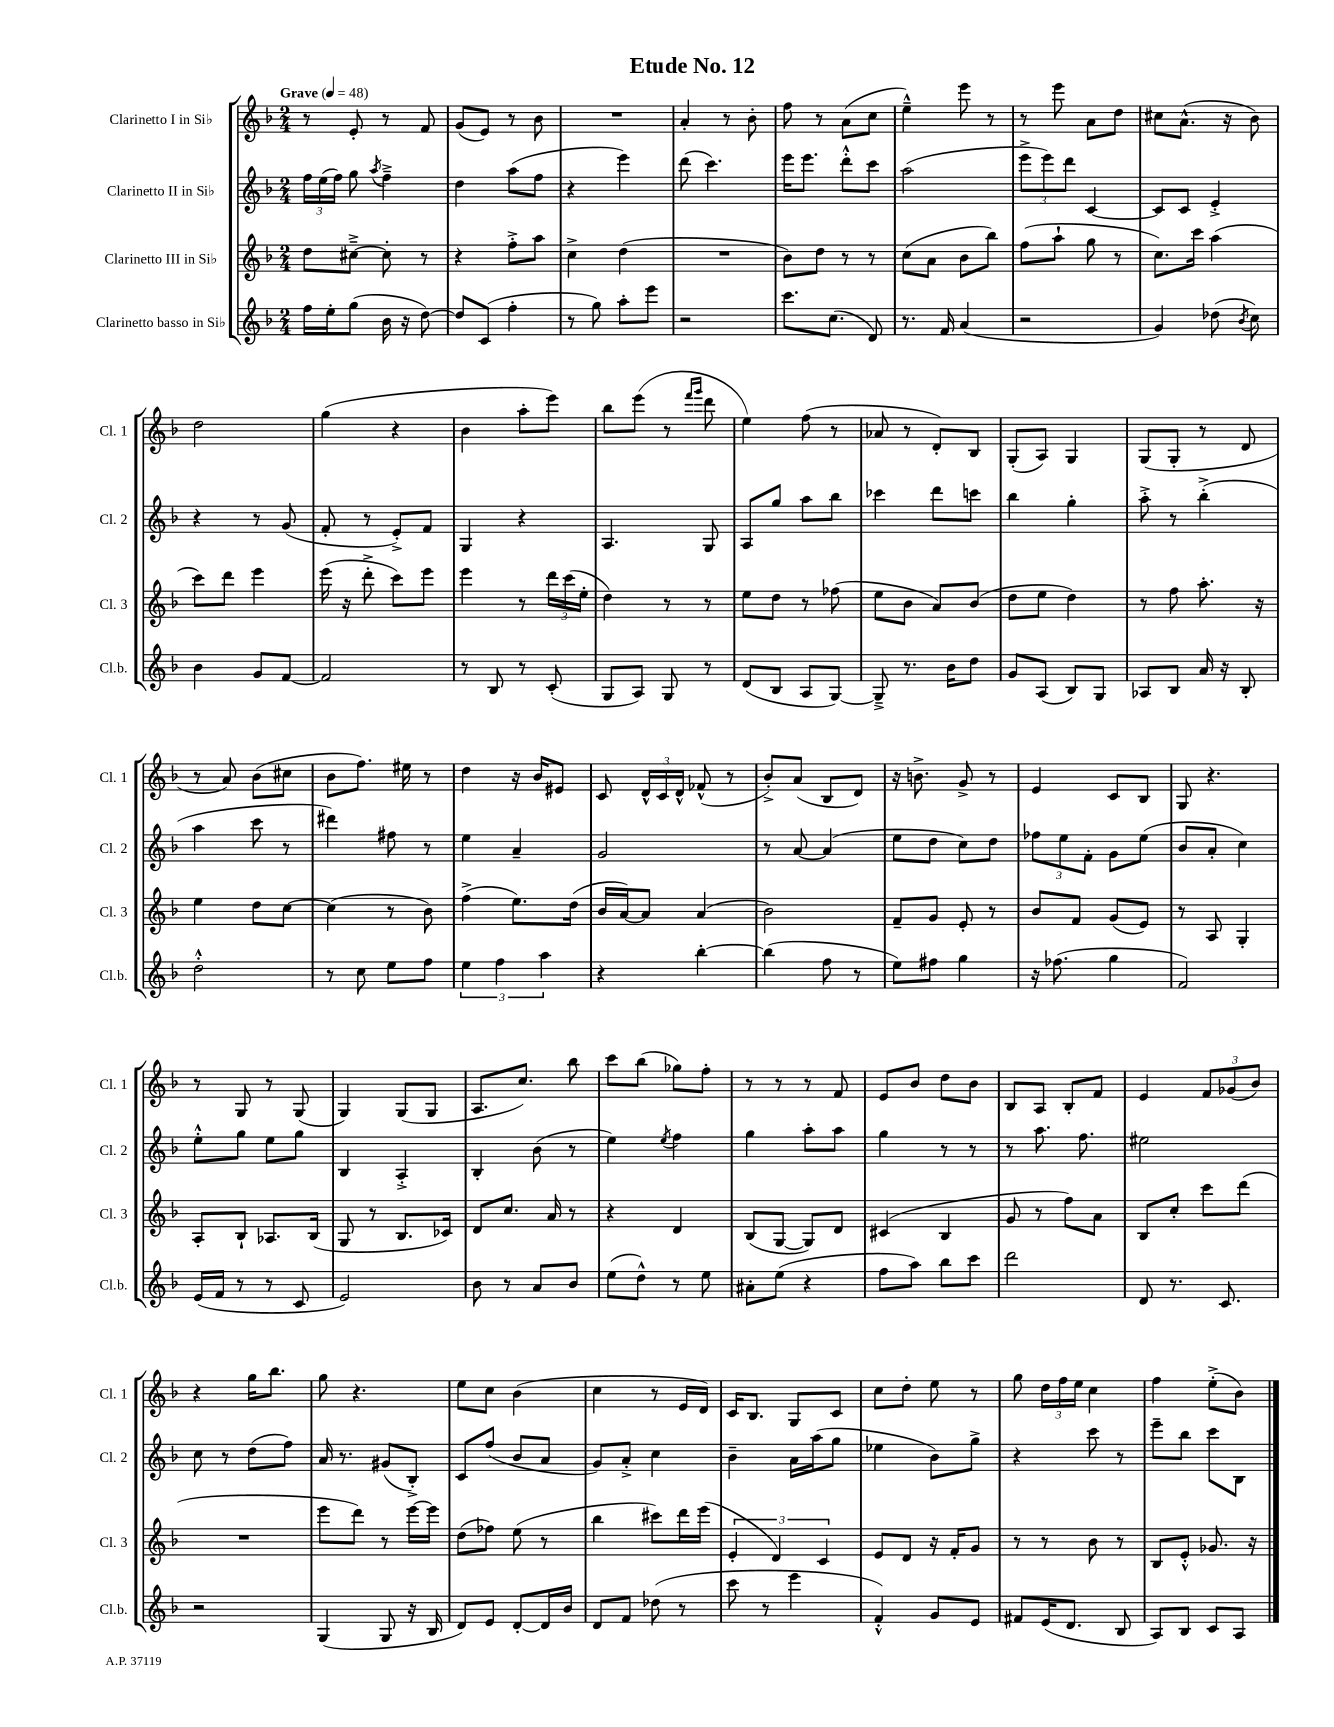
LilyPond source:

\header { title = "Etude No. 12" }
<<
\new StaffGroup <<
\new Staff = "s0" \with { instrumentName = "Clarinetto I in Sib" shortInstrumentName = "Cl. 1" } {
    \clef treble \key f \major \numericTimeSignature \time 2/4 \tempo "Grave" 4 = 48
    \autoBeamOff r8 e'8-. r8 f'8 |
    g'8[( e'8]) r8 bes'8 |
    R2 |
    a'4-. r8 bes'8-. |
    f''8 r8 a'8[( c''8] |
    e''4---^) e'''8 r8 |
    r8 e'''8 a'8[ d''8] |
    cis''8[ a'8.]-^( r16 bes'8) |
    d''2 |
    g''4( r4 |
    bes'4 a''8[-. e'''8]) |
    bes''8[ e'''8]( r8 \grace { f'''16[ g'''16] } d'''8 |
    e''4) f''8( r8 |
    aes'8 r8 d'8[-.) bes8] |
    g8[-.( a8]) g4 |
    g8[( g8]-. r8 d'8 |
    r8 a'8) bes'8[( cis''8] |
    bes'8[ f''8.]) eis''16 r8 |
    d''4 r16 bes'16[ eis'8] |
    c'8 \tuplet 3/2 { d'16[-^ c'16 d'16]-^ } fes'8-^( r8 |
    bes'8[-.->) a'8]( bes8[ d'8]) |
    r16 b'8.-> g'8-> r8 |
    e'4 c'8[ bes8] |
    g8 r4. |
    r8 g8 r8 g8( |
    g4) g8[( g8] |
    a8.[ c''8.]) bes''8 |
    c'''8[ bes''8]( ges''8[) f''8]-. |
    r8 r8 r8 f'8 |
    e'8[ bes'8] d''8[ bes'8] |
    bes8[ a8] bes8[-. f'8] |
    e'4 \tuplet 3/2 { f'8[ ges'8( bes'8]) } |
    r4 g''16[ bes''8.] |
    g''8 r4. |
    e''8[ c''8] bes'4( |
    c''4 r8 e'16[ d'16]) |
    c'16[ bes8.] g8[ c'8] |
    c''8[ d''8]-. e''8 r8 |
    g''8 \tuplet 3/2 { d''16[ f''16 e''16] } c''4 |
    f''4 e''8[-.->( bes'8]) \bar "|." |
}
\new Staff = "s1" \with { instrumentName = "Clarinetto II in Sib" shortInstrumentName = "Cl. 2" } {
    \clef treble \key f \major \numericTimeSignature \time 2/4
    \autoBeamOff \tuplet 3/2 { f''16[ e''16( f''16]) } g''8 \acciaccatura { a''8 } f''4---> |
    d''4 a''8[( f''8] |
    r4 e'''4) |
    d'''8( c'''4.) |
    e'''16[ e'''8.] d'''8[-.-^ c'''8] |
    a''2( |
    \tuplet 3/2 { e'''8[-> e'''8) d'''8] } c'4~ |
    c'8[ c'8] e'4-.-> |
    r4 r8 g'8( |
    f'8-. r8 e'8[-.->) f'8] |
    g4 r4 |
    a4. g8 |
    a8[ g''8] a''8[ bes''8] |
    ces'''4 d'''8[ c'''8] |
    bes''4 g''4-. |
    a''8-.-> r8 bes''4-.->( |
    a''4 c'''8 r8 |
    dis'''4) fis''8 r8 |
    e''4 a'4-- |
    g'2 |
    r8 a'8~ a'4( |
    e''8[ d''8] c''8[) d''8] |
    \tuplet 3/2 { fes''8[ e''8 f'8]-. } g'8[ e''8]( |
    bes'8[ a'8]-. c''4) |
    e''8[-.-^ g''8] e''8[ g''8] |
    bes4 a4-.-> |
    bes4-. bes'8( r8 |
    e''4) \acciaccatura { e''8 } f''4 |
    g''4 a''8[-. a''8] |
    g''4 r8 r8 |
    r8 a''8. f''8. |
    eis''2 |
    c''8 r8 d''8[( f''8]) |
    a'16 r8. gis'8[( bes8]-.->) |
    c'8[ f''8]( bes'8[ a'8] |
    g'8[) a'8]-.-> c''4 |
    bes'4-- a'16[ a''16( g''8] |
    ees''4 bes'8[) g''8]-> |
    r4 c'''8 r8 |
    e'''8[-- bes''8] c'''8[ bes8] \bar "|." |
}
\new Staff = "s2" \with { instrumentName = "Clarinetto III in Sib" shortInstrumentName = "Cl. 3" } {
    \clef treble \key f \major \numericTimeSignature \time 2/4
    \autoBeamOff d''8[ cis''8]~---> cis''8-. r8 |
    r4 f''8[-.-> a''8] |
    c''4-> d''4( |
    R2 |
    bes'8[) d''8] r8 r8 |
    c''8[( a'8] bes'8[ bes''8]) |
    f''8[( a''8]-! g''8 r8 |
    c''8.[) c'''16] a''4( |
    c'''8[) d'''8] e'''4 |
    e'''16( r16 d'''8-.-> c'''8[) e'''8] |
    e'''4 r8 \tuplet 3/2 { d'''16[ c'''16( e''16]-. } |
    d''4) r8 r8 |
    e''8[ d''8] r8 fes''8( |
    e''8[ bes'8] a'8[) bes'8]( |
    d''8[ e''8] d''4) |
    r8 f''8 a''8.-. r16 |
    e''4 d''8[ c''8]~ |
    c''4( r8 bes'8) |
    f''4->( e''8.[) d''16]( |
    bes'16[ a'16~) a'8] a'4( |
    bes'2) |
    f'8[-- g'8] e'8-. r8 |
    bes'8[ f'8] g'8[( e'8]) |
    r8 a8 g4-. |
    a8[-. bes8]-! aes8.[ bes16]( |
    g8 r8 bes8.[ ces'16]) |
    d'8[ c''8.] a'16 r8 |
    r4 d'4 |
    bes8[( g8]~ g8[) d'8] |
    cis'4( bes4 |
    g'8 r8 f''8[) a'8] |
    bes8[ c''8]-. c'''8[ d'''8]( |
    R2 |
    e'''8[ d'''8]) r8 e'''16[~ e'''16] |
    d''8[( fes''8]) e''8( r8 |
    bes''4 cis'''8[) d'''16 e'''16]( |
    \tuplet 3/2 { e'4-. d'4) c'4 } |
    e'8[ d'8] r16 f'16[-. g'8] |
    r8 r8 bes'8 r8 |
    bes8[ e'8]-.-^ ges'8. r16 \bar "|." |
}
\new Staff = "s3" \with { instrumentName = "Clarinetto basso in Sib" shortInstrumentName = "Cl.b." } {
    \clef treble \key f \major \numericTimeSignature \time 2/4
    \autoBeamOff f''16[ e''16-. g''8]( bes'16 r16 d''8~) |
    d''8[ c'8]( f''4-. |
    r8 g''8) a''8[-. e'''8] |
    r2 |
    c'''8.[ c''8.]( d'8) |
    r8. f'16 a'4( |
    r2 |
    g'4) des''8( \acciaccatura { bes'8 } c''8) |
    bes'4 g'8[ f'8]~ |
    f'2 |
    r8 bes8 r8 c'8-.( |
    g8[ a8]) g8 r8 |
    d'8[( bes8] a8[ g8]~) |
    g8---> r8. bes'16[ d''8] |
    g'8[ a8]( bes8[) g8] |
    aes8[ bes8] a'16 r16 bes8-. |
    d''2-.-^ |
    r8 c''8 e''8[ f''8] |
    \tuplet 3/2 { e''4 f''4 a''4 } |
    r4 bes''4~-. |
    bes''4( f''8 r8 |
    e''8[) fis''8] g''4 |
    r16 fes''8.( g''4 |
    f'2) |
    e'16[( f'16] r8 r8 c'8 |
    e'2) |
    bes'8 r8 a'8[ bes'8] |
    e''8[( d''8]-^) r8 e''8 |
    ais'8[-. e''8]( r4 |
    f''8[ a''8]) bes''8[ c'''8] |
    d'''2 |
    d'8 r8. c'8. |
    r2 |
    g4( g8 r16 bes16 |
    d'8[) e'8] d'8[~-. d'16 bes'16] |
    d'8[ f'8] des''8( r8 |
    c'''8 r8 e'''4 |
    f'4-.-^) g'8[ e'8] |
    fis'8[ e'16( d'8.] bes8 |
    a8[) bes8] c'8[ a8] \bar "|." |
}
>>
>>
\layout { \context { \Score \remove "Bar_number_engraver" } }
